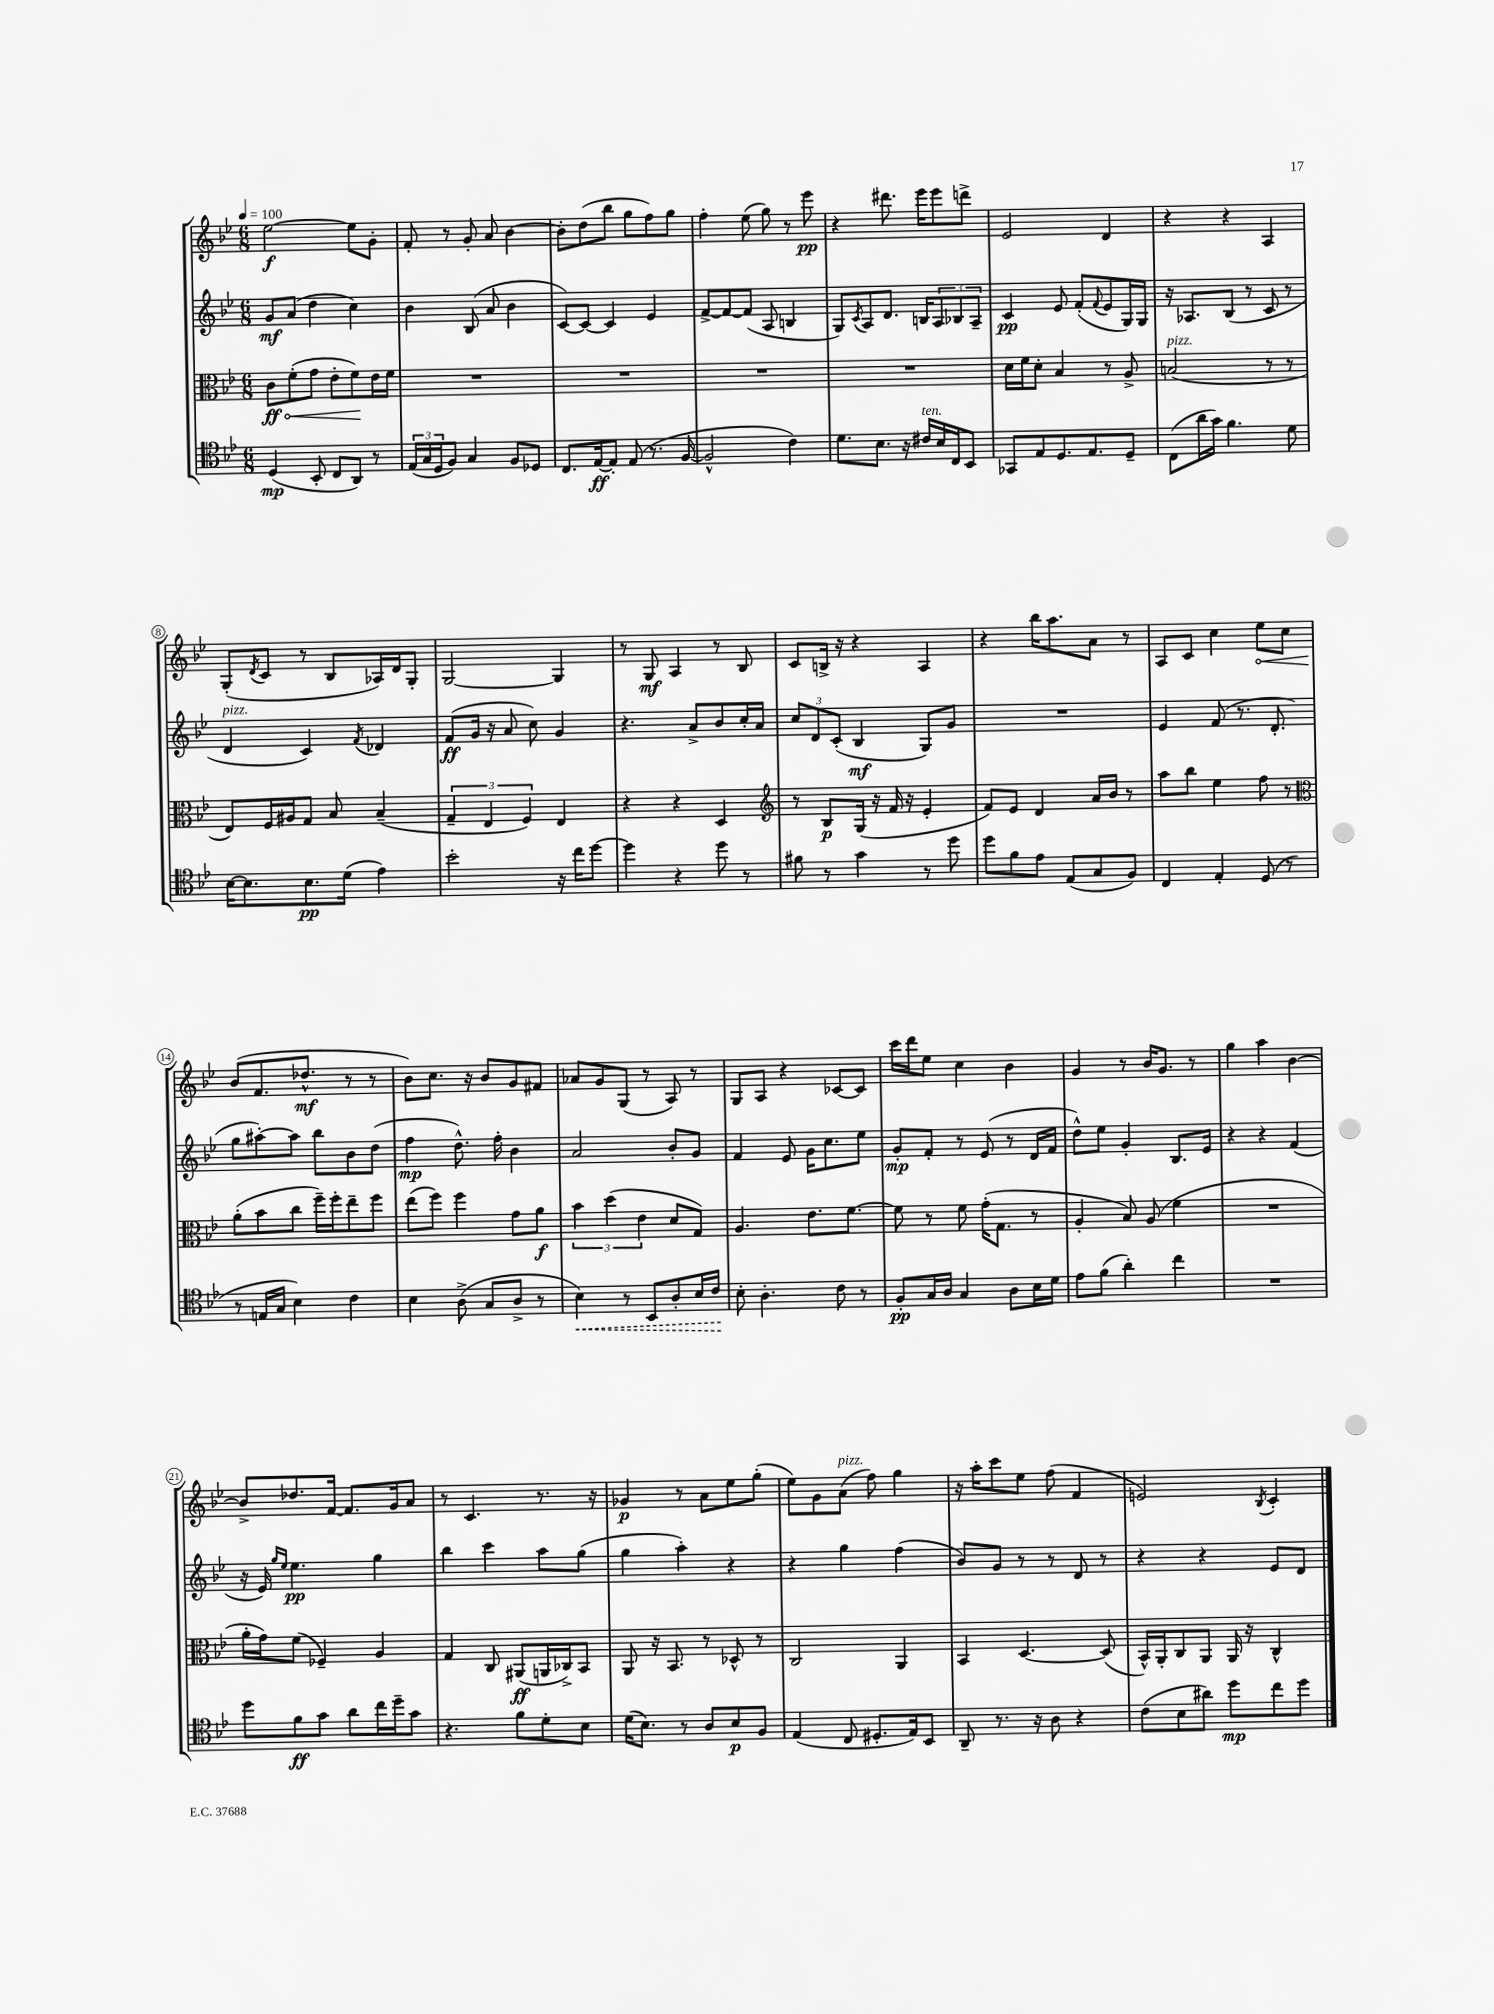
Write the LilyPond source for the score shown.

<<
\new StaffGroup <<
\new Staff = "s0" {
    \clef treble \key bes \major \numericTimeSignature \time 6/8 \tempo 4 = 100
    ees''2~\f ees''8 g'8-. |
    f'8-. r8 g'8-. a'8 bes'4~ |
    bes'8-. d''8( bes''8 g''8 f''8) g''8 |
    f''4-. ees''8( g''8) r8 ees'''8\pp |
    r4 dis'''8. ees'''16 ees'''8 d'''8-> |
    ees'2 d'4 |
    r4 r4 a4 |
    g8-.( \acciaccatura { d'8 } c'8 r8 bes8 aes16) d'16 g8-. |
    g2~ g4 |
    r8 g8\mf a4 r8 bes8 |
    c'8 b16-> r16 r4 a4 |
    r4 bes''16 a''8. a'8 r8 |
    a8 c'8 c''4 \once \override Hairpin.circled-tip = ##t ees''8\< c''8 |
    bes'8\!( f'8. des''8.-^\mf r8 r8 |
    bes'8) c''8. r16 bes'8 g'8 fis'8 |
    aes'8 g'8 g8( r8 a8) r8 |
    g8 a8 r4 ces'8~ ces'8 |
    c'''16 d'''16 ees''8 c''4 bes'4 |
    g'4 r8 bes'16 g'8. r8 |
    g''4 a''4 bes'4~ |
    bes'8-> des''8. f'16~ f'8. g'16 a'8 |
    r8 c'4. r8. r16 |
    ges'4\p r8 a'8 ees''8 g''8-.( |
    ees''8) g'8 a'8^\markup { \italic "pizz." }( f''8) g''4 |
    r16 a''16-. c'''8 ees''8 f''8( f'4 |
    e'2) \acciaccatura { bes8 } c'4-. \bar "|." |
}
\new Staff = "s1" {
    \clef treble \key bes \major \numericTimeSignature \time 6/8
    g'8\mf a'8( d''4 c''4) |
    bes'4 bes8( a'8 bes'4 |
    c'8~) c'8~ c'4 ees'4 |
    f'8~-> f'8~ f'8( a8 b4 |
    g8) \acciaccatura { c'8 } a8 d'8. b16 \tuplet 3/2 { a8 bes8 a8-- } |
    c'4\pp ees'8 f'8-.( \appoggiatura { f'8 } ees'8 g16) g16 |
    r16 aes8. bes8( r8 c'8 r8 |
    d'4^\markup { \italic "pizz." } c'4) \acciaccatura { f'8 } des'4 |
    f'8\ff( g'16 r16 a'8 c''8) g'4 |
    r4. a'8-> bes'8 c''16-. a'16 |
    \tuplet 3/2 { c''8 d'8 c'8-.( } bes4\mf g8) g'8 |
    R2. |
    ees'4 f'8( r8. d'8.-. |
    g''8 ais''8~-.) ais''8 bes''8 bes'8 d''8( |
    f''4\mp d''8.-^) f''16-. bes'4 |
    a'2 bes'8-. g'8 |
    f'4 ees'8 g'16 c''8. ees''8 |
    g'8-.\mp f'8-. r8 ees'8( r8 d'16 f'16 |
    d''8-^) ees''8 g'4-. bes8. ees'16 |
    r4 r4 f'4( |
    r16 ees'16) \grace { g''16 ees''16 } ees''4.\pp g''4 |
    bes''4 c'''4 a''8 g''8( |
    g''4 a''4-.) r4 |
    r4 g''4 f''4( |
    bes'8) g'8 r8 r8 d'8 r8 |
    r4 r4 ees'8 d'8 \bar "|." |
}
\new Staff = "s2" {
    \clef alto \key bes \major \numericTimeSignature \time 6/8
    \once \override Hairpin.circled-tip = ##t c'8\ff\< f'8-.( g'8 ees'8-. f'8\!) ees'16 f'16 |
    R2. |
    R2. |
    R2. |
    R2. |
    d'16 f'16 d'8-. bes4 r8 a8-> |
    b2^\markup { \italic "pizz." }( r8 r8 |
    ees8) f16 ais16 g8 bes8 bes4--( |
    \tuplet 3/2 { g4-- ees4 f4) } ees4 |
    r4 r4 d4 |
    \clef treble r8 bes8\p g16( r16 f'16 r16 ees'4-. |
    f'8) ees'8 d'4 a'16 bes'16 r8 |
    a''8 bes''8 ees''4 f''8 r8 |
    \clef alto a'8-.( bes'8 c''8 f''16--) f''16-. ees''8-- f''8 |
    ees''8( f''8) f''4 g'8 a'8\f |
    \tuplet 3/2 { bes'4 d''4( ees'4 } d'8 g8) |
    a4. ees'8. f'8.~ |
    f'8 r8 f'8 g'16-.( g8. r8 |
    a4-. bes8) a8( f'4 |
    R2. |
    a'16-. g'16) f'8( fes4--) a4 |
    g4 c8 ais,8\ff( a,16 ces16->) bes,8 |
    a,8 r16 bes,8. r8 des8-^ r8 |
    c2 a,4 |
    bes,4 d4.~ d8( |
    bes,16-^) a,16-. c8 a,8 a,16 r16 c4-^ \bar "|." |
}
\new Staff = "s3" {
    \clef tenor \key bes \major \numericTimeSignature \time 6/8
    d4\mp( bes,8-. c8 a,8) r8 |
    \tuplet 3/2 { ees16( g16 d16 } f8) g4 f8 des8 |
    c8. ees16~\ff ees8-. ees8( r8. f16~ |
    f2-^ c'4) |
    d'8. bes8. r16 cis'16^\markup { \italic "ten." } bes16 c16 bes,8 |
    ges,8 ees8 d8. ees8. d8-- |
    c8( a'16 g'16) f'4. d'8 |
    bes16~ bes8. bes8.\pp d'16( ees'4) |
    bes'2-. r16 c''16 d''8~ |
    d''4 r4 d''8 r8 |
    fis'8 r8 g'4 r8 d''8 |
    d''8 f'8 ees'8 ees8( g8 f8) |
    c4 ees4-. d8( r8 |
    r8 e16 g16 bes4) c'4 |
    bes4 a8->( g8 a8-> r8 |
    \once \override Hairpin.style = #'dashed-line bes4\<) r8 bes,8 a8-. bes16 c'16\! |
    bes8-. a4.-. c'8 r8 |
    f8-.\pp g16 a16 g4 a8 bes16 d'16 |
    ees'8 f'8( a'4-.) c''4 |
    R2. |
    d''8 f'8\ff g'8 a'8 c''16 d''16-- g'8 |
    r4. f'8 d'8-. bes8 |
    d'16( bes8.) r8 a8 bes8\p f8 |
    ees4( c8 dis8.-. ees16) bes,8 |
    a,8-- r8. r16 a8 r4 |
    c'8( bes8 ais'8) d''8\mp c''8 d''8 \bar "|." |
}
>>
>>
\layout { \context { \Score \override BarNumber.stencil = #(make-stencil-circler 0.1 0.3 ly:text-interface::print) } }
